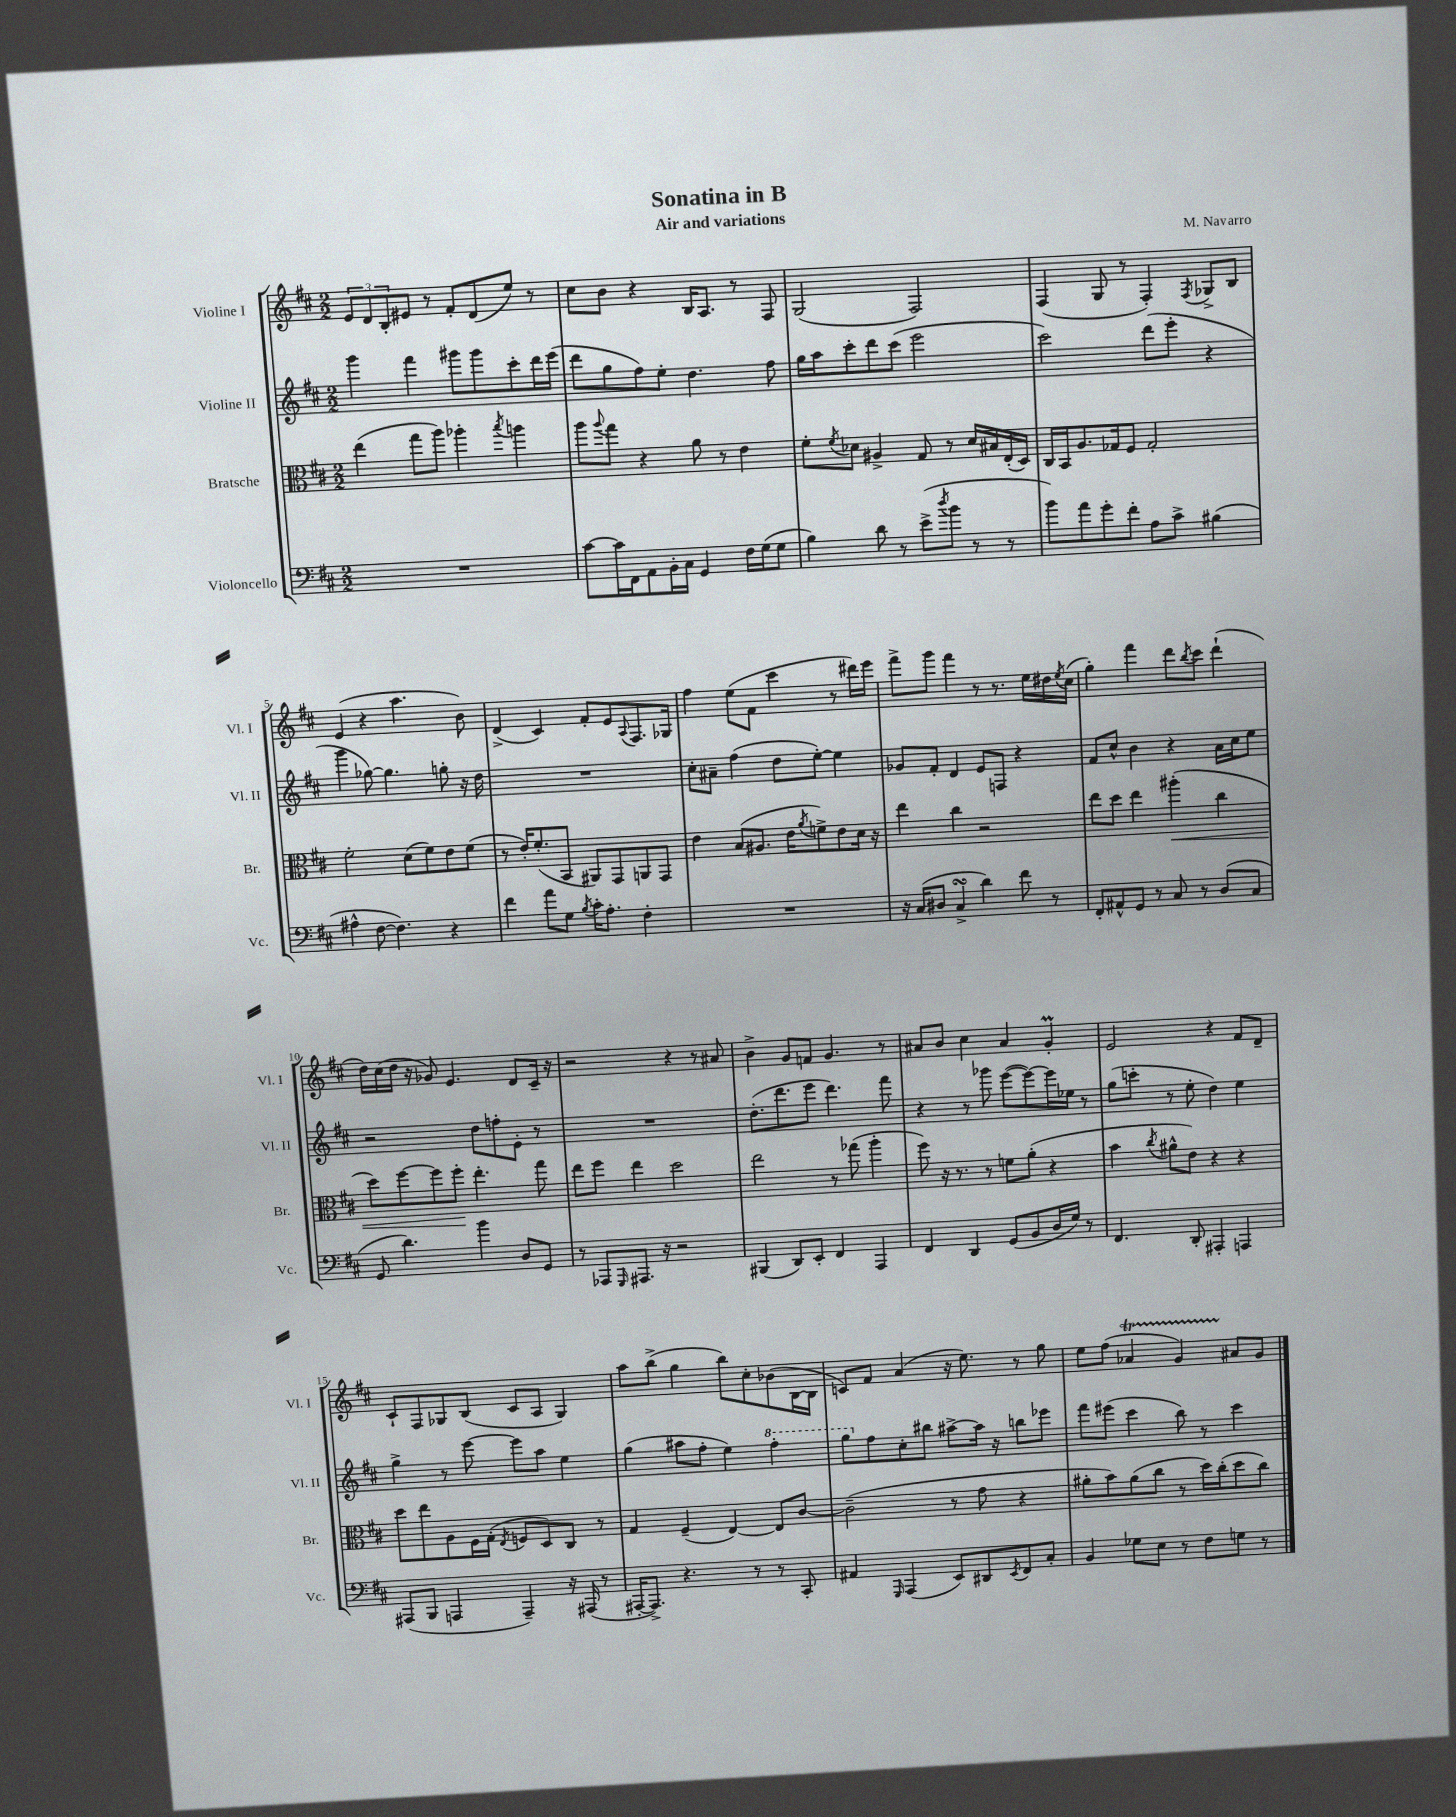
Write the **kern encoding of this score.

**kern	**kern	**kern	**kern
*staff4	*staff3	*staff2	*staff1
*clefF4	*clefC3	*clefG2	*clefG2
*k[f#c#]	*k[f#c#]	*k[f#c#]	*k[f#c#]
*M2/2	*M2/2	*M2/2	*M2/2
1r	(4ee\	4ggg\	12e/L
.	.	.	12d/
.	.	.	12B'/
.	8gg\L	4fff#\	8e#/J
.	8aa\J)	.	8r
.	4aa-'\	8ggg#\L	8f#'/L
.	.	8ggg#\	(8d/
.	8qbb/	.	.
.	4aa\	8ccc#'\	8ee/J)
.	.	16ddd\L	8r
.	.	(16eee\JJ	.
=	=	=	=
[8c#\L	8aa\L	8ddd\L	8cc#\L
.	8qqaa/	.	.
16c#\]L	8gg\J	8gg\	8b\J
16FF#\J	.	.	.
8AA\	4r	8ff#\)	4r
16BB'\L	.	8ee'\J	.
16C#\JJ	.	.	.
4GG/	8a\	4.dd\	16B/LK
.	.	.	8.A/J
.	8r	.	.
16F#\LL	4e\	.	8r
(16G\J	.	.	.
8G\J	.	8ff#\	8F#/
=	=	=	=
4B\)	8f#'\L	16gg\LL	(2G/
.	.	16aa\J	.
.	8qf#/	.	.
.	8d-\J	8ccc#'\	.
8d\	4A#^/	8ddd\	.
8r	.	(8ccc#\J	.
(8e^\L	8G/	2eee\	2F#/)
8qdd/	.	.	.
8b\J	8r	.	.
8r	16d-/LL	.	.
.	16B#/	.	.
8r	(16E'/	.	.
.	16D/JJ)	.	.
=	=	=	=
8b\L)	16C#/LL	2ccc#\)	(4F#/
.	16BB/J	.	.
8a\	8.A/	.	.
8g'\	.	.	8G/
.	16G-/k	.	.
8f#'\J	8F#/J	.	8r
8A\L	2G-'/	(8ddd\L	4F#'/)
8c#^\J	.	8eee'\J	.
.	.	.	8qF#/
(4B#\	.	4r	8G-^/L
.	.	.	8B/J
=	=	=	=
4A#^^\	2f#'\	4ggg\	(4e/
[8F#\	.	[8gg-\)	4r
4.F#\])	.	4.gg-\]	.
.	(8d\L	.	4.aa\
.	8f#\)	.	.
4r	8e\	8gg'\	.
.	(8f#\J	16r	8b\)
.	.	16dd\	.
=	=	=	=
4f#\	8r	1r	(4d^/
.	16e'/LK)	.	.
.	(8.f#'/	.	.
8a\L	.	.	4c#/)
8G\J	8BB/J	.	.
8qB/	.	.	.
16c#'\LK	8AA#/L)	.	8f#'/L
8.A'\J	.	.	.
.	8GG/	.	8e/
.	.	.	8qqA/
4F#'\	8AA/	.	8.F#/
.	8GG/J	.	.
.	.	.	16G-/Jk
=	=	=	=
1r	4e\	8cc#'\L	4ff#\
.	.	8a#~\J	.
.	(8B/L	(4ff#\	(8ee\L
.	8.A#/J	.	8f#\J
.	.	8dd\L	4ccc#\
.	16e\LK	.	.
.	8qa/	.	.
.	8f^\)	[8ee'\J)	.
.	8e\	4ee\]	8r
.	16d\Jk	.	16ddd#\LL)
.	16r	.	16eee\JJ
=	=	=	=
16r	4ee\	8g-/L	8fff#^\L
(16C#/LK	.	.	.
8D#/J	.	8f#'/J	8ggg\J
4C#^/	4cc#\	4d/	4fff#\
4d\)	2r	8e/L	8r
.	.	8F/J	8.r
8f#\	.	4r	.
.	.	.	16ee\LL
8r	.	.	16dd#\
.	.	.	8qee/
.	.	.	(16cc#\JJ
=	=	=	=
8FF#'/L	8ee\L	8f#/L	4gg'\)
8AA#^^/	8dd\J	8cc#^^/J	.
8GG/J	4ee\	4b\	4fff#\
8r	.	.	.
8C#/	(4aa#'\	4r	8ddd\L
.	.	.	8qbb/
8r	.	.	8ccc#\J
(8D/L	4cc#\	16a\LL	(4ddd`\
.	.	16cc#\J	.
8C#/J	.	8ee\J	.
=	=	=	=
8GG/	8dd\L)	2r	16dd\LL)
.	.	.	(16cc#\
4.d\)	[8ff#\	.	16dd\JJ
.	.	.	16r
.	8ff#\]	.	8g-/)
.	8ff#'\J	.	4.e/
4b\	4.ee'\	8dd\L	.
.	.	8ff'\	.
8D/L	.	8e'\J	8d/L
8GG/J	8gg\	8r	16c#~/Jk
.	.	.	16r
=	=	=	=
8r	8ee\L	1r	2r
8AAA-/L	8ff#\J	.	.
16qqGGG/	.	.	.
8.AAA#/J	4ee\	.	.
16r	.	.	.
2r	2dd\	.	4r
.	.	.	8r
.	.	.	8a#/
=	=	=	=
(4BBB#/	2ee\	(8.dd'\L	4b^\
.	.	8.ddd\	.
8DD/L)	.	.	8g/L
8EE'/J	.	8eee\J	8f/J
4FF#/	8r	4.ddd\)	4.g/
.	(8gg-\	.	.
4AAA/	4aa'\	.	.
.	.	8fff#\	8r
=	=	=	=
4FF#/	8ff#\)	4r	8a#/L
.	16r	.	8b/J
.	8.r	.	.
4DD/	.	8r	4cc#\
.	8r	8ggg-\	.
(8GG/L	8f\L	([8eee\L	4a#/
8BB/	(8a'\J	8eee\_)	.
16D/L	4r	16eee\]L	4g'/
16G/JJ)	.	16ee-\JJ	.
8r	.	8r	.
=	=	=	=
4.FF#/	4b\	(8gg\L	2e/
.	.	8ccc'\J	.
.	8qcc#/	.	.
.	8a#^^\L	8r	.
8DD'/	8e\J)	8ee'\	.
4AAA#'/	4r	4dd\)	4r
4AAA/	4r	4ee\	8f#/L
.	.	.	8d~/J
=	=	=	=
(8AAA#/L	8dd\L	4gg^\	8c#`/L
8BBB/J	8ee\	.	8F#/
4AAA/	8A\	8r	8G-/
.	16F#\L	[8eee\	(8B/J
.	(16G'\JJ	.	.
.	8qE/	.	.
4AAA~/)	8F/L	8eee\]L	8c#/L
.	8D/)	8aa\J	8A/J
16r	8C#/J	4ee\	4G-/)
(16AAA#/	.	.	.
8r	8r	.	.
=	=	=	=
[16AAA#'/LK	4G/	(4gg\	8aa\L
8.AAA#^/]J)	.	.	.
.	.	.	(8bb^\J
4.r	(4F#~/	8aa#\L	4gg\
.	.	8ff#'\J	.
.	[4E/)	4ee\)	8bb\L)
8r	.	.	8cc#'\
8r	8E/]L	4fff#'\	(8b-\
8CC#'/	[8c#/J	.	[16B\L
.	.	.	16B\]JJ
=	=	=	=
4AA#/	(2c#~\]	8ggg\L	8c/L)
.	.	8ff#\	8f#/J
16qqGGG/	.	.	.
(4AAA/	.	8cc#'\	(4a/
.	.	8bb#\J	.
8EE/L)	8r	[8aa#^\L	16r
.	.	.	8.ee\)
8DD#/	8g\	16aa#\]Jk	.
.	.	16r	.
8qEE/	.	.	.
8FF#/	4r	8bb\L	8r
8C#'/J	.	8eee-\J	8gg\
=	=	=	=
4BB/	8a#'\L	8fff#\L	8ee\L
.	8b\)	(8eee#\J	(8ff#\J
8G-\L	(8a#\	4ccc#\	4a-/
8E\J	8cc#\J	.	.
8r	8r	8bb\)	4g/)
8F#\L	16dd\LL)	8r	.
.	(16cc#'\J	.	.
8G\J	8dd\	4ccc#\	8a#/L
8r	8cc#\J)	.	8g/J
==	==	==	==
*-	*-	*-	*-
